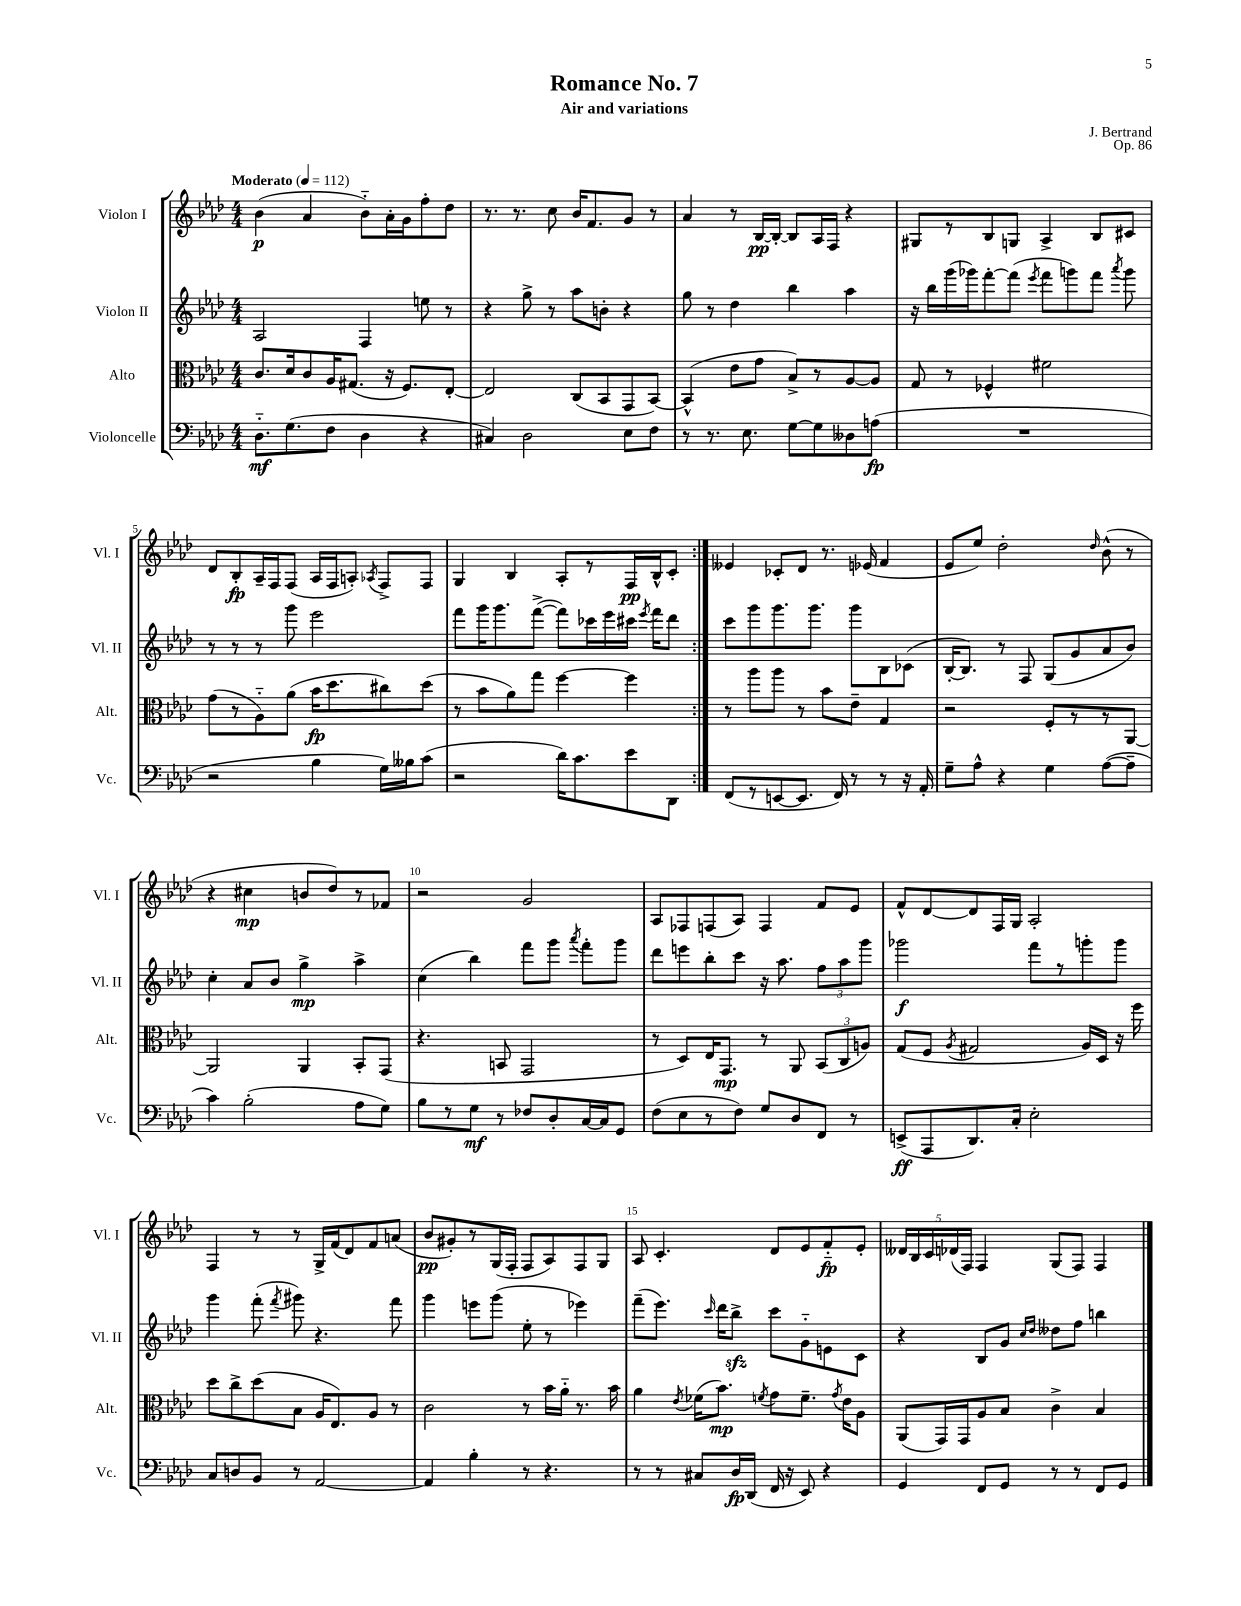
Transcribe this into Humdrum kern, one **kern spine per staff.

**kern	**dynam	**kern	**dynam	**kern	**dynam	**kern	**dynam
*part4	*part4	*part3	*part3	*part2	*part2	*part1	*part1
*staff4	*staff4	*staff3	*staff3	*staff2	*staff2	*staff1	*staff1
*I"Violoncelle	*	*I"Alto	*	*I"Violon II	*	*I"Violon I	*
*I'Vc.	*	*I'Alt.	*	*I'Vl. II	*	*I'Vl. I	*
*clefF4	*	*clefC3	*	*clefG2	*	*clefG2	*
*k[b-e-a-d-]	*	*k[b-e-a-d-]	*	*k[b-e-a-d-]	*	*k[b-e-a-d-]	*
*M4/4	*	*M4/4	*	*M4/4	*	*M4/4	*
*MM112	*	*MM112	*	*MM112	*	*MM112	*
=1	=1	=1	=1	=1	=1	=1	=1
!	!	!	!	!	!	!LO:TX:a:B:t=Moderato	!
8.D-\L	mf	8.c/L	.	2A-/	.	(4b-\	p
(8.G\	.	16d-/k	.	.	.	.	.
.	.	8c/	.	.	.	4a-/	.
8F\J	.	16A-/K	.	.	.	.	.
.	.	(8.G#X/J	.	.	.	.	.
4D-\	.	.	.	4F/	.	8b-\L)	.
.	.	16r	.	.	.	16a-'\L	.
.	.	8.F/L)	.	.	.	16g\J	.
4r	.	.	.	8een\	.	8ff'\	.
.	.	[8E-'/J	.	8r	.	8dd-\J	.
=2	=2	=2	=2	=2	=2	=2	=2
4C#X/)	.	2E-/]	.	4r	.	8.r	.
.	.	.	.	.	.	8.r	.
2D-\	.	.	.	8gg^\	.	.	.
.	.	.	.	8r	.	8cc\	.
.	.	(8C/L	.	8aa-\L	.	16b-/KL	.
.	.	.	.	.	.	8.f/	.
.	.	8BB-/	.	8bn'\J	.	.	.
8E-\L	.	8GG/	.	4r	.	8g/J	.
8F\J	.	[8BB-/J)	.	.	.	8r	.
=3	=3	=3	=3	=3	=3	=3	=3
8r	.	(4BB-^^/]	.	8gg\	.	4a-/	.
8.r	.	.	.	8r	.	.	.
.	.	8e-\L	.	4dd-\	.	8r	.
8.E-\	.	.	.	.	.	.	.
.	.	8g\J	.	.	.	[16B-/LL	pp
.	.	.	.	.	.	16B-'/JJ_	.
[8G\L	.	8B-^/L)	.	4bb-\	.	8B-/L]	.
8G\]	.	8r	.	.	.	16A-/L	.
.	.	.	.	.	.	16F/JJ	.
8D--X\	.	[8A-/	.	4aa-\	.	4r	.
(8An\J	fp	8A-/J]	.	.	.	.	.
=4	=4	=4	=4	=4	=4	=4	=4
1r	.	8G/	.	16r	.	8G#X/L	.
.	.	.	.	16bb-\LL	.	.	.
.	.	8r	.	(16ggg\	.	8r	.
.	.	.	.	16ggg-X\J)	.	.	.
.	.	4F-X^^/	.	[8fff'\	.	8B-/	.
.	.	.	.	(8fff\J]	.	8Gn/J	.
.	.	.	.	8qeee-/	.	.	.
.	.	2f#X\	.	8fff\L	.	4A-^/	.
.	.	.	.	8gggn\)	.	.	.
.	.	.	.	8fff\J	.	8B-/L	.
.	.	.	.	8qaaa-/	.	.	.
.	.	.	.	8ggg\	.	8c#X/J	.
!!LO:LB:g=z
=5	=5	=5	=5	=5	=5	=5	=5
2r	.	(8g\L	.	8r	.	8d-/L	.
.	.	8r	.	8r	.	8B-'/	fp
.	.	8A-\)	.	8r	.	16A-~/L	.
.	.	.	.	.	.	16F/J	.
.	.	(8a-\J	.	8ggg\	.	(8F/J	.
4B-\	.	16b-\KL	fp	2eee-\	.	16A-/LL	.
.	.	8.dd-\	.	.	.	16F/J	.
.	.	.	.	.	.	8An'/J)	.
.	.	.	.	.	.	8qA-X/	.
16G\LL)	.	8cc#X\)	.	.	.	8F^/L	.
16B--X\J	.	.	.	.	.	.	.
(8c\J	.	(8dd-\J	.	.	.	8F/J	.
=6	=6	=6	=6	=6	=6	=6	=6
2r	.	8r	.	8fff\L	.	4G/	.
.	.	8b-\L	.	16ggg\K	.	.	.
.	.	.	.	8.ggg\	.	.	.
.	.	8a-\)	.	.	.	4B-/	.
.	.	8gg\J	.	([8fff^\J	.	.	.
16d-\KL)	.	[4ff\	.	8fff\L])	.	8A-'/L	.
8.c\	.	.	.	.	.	.	.
.	.	.	.	16ccc-X\L	.	8r	.
.	.	.	.	16eee-\	.	.	.
8e-\	.	4ff\]	.	16ccc#X\JJ	.	16F/L	pp
.	.	.	.	8qeee-/	.	.	.
.	.	.	.	16fff\KL	.	16B-^^/J	.
8DD-\J	.	.	.	8ddd-\J	.	8c'/J	.
=7:|!	=7:|!	=7:|!	=7:|!	=7:|!	=7:|!	=7:|!	=7:|!
(8FF/L	.	8r	.	8ccc\L	.	4e--X/	.
8r	.	8aa-\L	.	8ggg\	.	.	.
[8EEn/	.	8aa-\J	.	8.ggg\	.	8c-X'/L	.
8.EE/J]	.	8r	.	.	.	8d-/J	.
.	.	.	.	8.ggg\J	.	.	.
.	.	8b-\L	.	.	.	8.r	.
16FF/)	.	.	.	.	.	.	.
8r	.	8e-~\J	.	8ggg\L	.	.	.
.	.	.	.	.	.	(16e-X/	.
8r	.	4G/	.	8B-\	.	4f/	.
16r	.	.	.	(8c-X\J	.	.	.
16AA-'/	.	.	.	.	.	.	.
=8	=8	=8	=8	=8	=8	=8	=8
8G~\L	.	2r	.	[16B-'/KL	.	8e-/L	.
.	.	.	.	8.B-/J])	.	.	.
8A-^^\J	.	.	.	.	.	8ee-/J)	.
4r	.	.	.	8r	.	2dd-'\	.
.	.	.	.	8F/	.	.	.
4G\	.	8F'/L	.	(8G/L	.	.	.
.	.	8r	.	8g/	.	.	.
.	.	.	.	.	.	16qqdd-/	.
([8A-\L	.	8r	.	8a-/	.	(8b-^^\	.
8A-~\J]	.	[8AA-/J	.	8b-/J)	.	8r	.
!!LO:LB:g=z
=9	=9	=9	=9	=9	=9	=9	=9
4c\)	.	2AA-/]	.	4cc'\	.	4r	.
(2B-'\	.	.	.	8a-/L	.	4cc#X\	mp
.	.	.	.	8b-/J	.	.	.
.	.	4AA-/	.	4gg^\	mp	8bn/L	.
.	.	.	.	.	.	8dd-/)	.
8A-\L	.	8BB-'/L	.	4aa-^\	.	8r	.
8G\J)	.	(8GG/J	.	.	.	8f-X/J	.
=10	=10	=10	=10	=10	=10	=10	=10
8B-\L	.	4.r	.	(4cc\	.	2r	.
8r	.	.	.	.	.	.	.
8G\J	mf	.	.	4bb-\)	.	.	.
8r	.	8BBn/	.	.	.	.	.
8F-X/L	.	2GG/	.	8fff\L	.	2g/	.
8D-'/	.	.	.	8ggg\J	.	.	.
.	.	.	.	8qaaa-/	.	.	.
[16C/L	.	.	.	8fff'\L	.	.	.
16C/J]	.	.	.	.	.	.	.
8GG/J	.	.	.	8ggg\J	.	.	.
=11	=11	=11	=11	=11	=11	=11	=11
(8F\L	.	8r	.	8ddd-\L	.	8A-/L	.
8E-\	.	8D-/L)	.	8eeen\	.	8F-X/	.
8r	.	16E-/K	.	8bb-'\	.	(8Fn/	.
.	.	8.GG/J	mp	.	.	.	.
8F\J)	.	.	.	8ccc\J	.	8A-/J)	.
8G/L	.	8r	.	16r	.	4F/	.
.	.	.	.	8.aa-\	.	.	.
8D-/	.	8AA-/	.	.	.	.	.
8FF/J	.	(12BB-/L	.	12ff\L	.	8f/L	.
.	.	12C/	.	12aa-\	.	.	.
8r	.	.	.	.	.	8e-/J	.
.	.	12An/J)	.	12ggg\J	.	.	.
=12	=12	=12	=12	=12	=12	=12	=12
(8EEn^/L	ff	(8G/L	.	2ggg-X\	f	8f^^/L	.
8AAA-/	.	8F/J	.	.	.	[8d-/	.
.	.	8qA-/	.	.	.	.	.
8.DD-/)	.	2G#X/	.	.	.	8d-/]	.
.	.	.	.	.	.	16F/L	.
16C'/Jk	.	.	.	.	.	16G/JJ	.
2E-'\	.	.	.	8fff\L	.	2A-'/	.
.	.	.	.	8r	.	.	.
.	.	16A-/LL)	.	8gggn'\	.	.	.
.	.	16D-/JJ	.	.	.	.	.
.	.	16r	.	8ggg\J	.	.	.
.	.	16ff\	.	.	.	.	.
!!LO:LB:g=z
=13	=13	=13	=13	=13	=13	=13	=13
8C/L	.	8dd-\L	.	4ggg\	.	4F/	.
8Dn/	.	8cc^\	.	.	.	.	.
8BB-/J	.	(8dd-\	.	(8fff'\	.	8r	.
.	.	.	.	8qfff/	.	.	.
8r	.	8B-\J	.	8ggg#X\)	.	8r	.
[2AA-/	.	16A-/KL	.	4.r	.	16G^/LL	.
.	.	8.E-/)	.	.	.	(16f/J	.
.	.	.	.	.	.	8d-/)	.
.	.	8A-/J	.	.	.	8f/	.
.	.	8r	.	8fff\	.	(8an/J	.
=14	=14	=14	=14	=14	=14	=14	=14
4AA-/]	.	2c\	.	4ggg\	.	8b-/L	pp
.	.	.	.	.	.	8g#X'/)	.
4B-'\	.	.	.	8eeen\L	.	8r	.
.	.	.	.	(8ggg\J	.	(16G/L	.
.	.	.	.	.	.	16F'/JJ	.
8r	.	8r	.	8ee-'\	.	8F/L	.
4.r	.	16b-\LL	.	8r	.	8A-/)	.
.	.	16a-\JJ	.	.	.	.	.
.	.	8.r	.	4eee-X\)	.	8F/	.
.	.	.	.	.	.	8G/J	.
.	.	16b-\	.	.	.	.	.
=15	=15	=15	=15	=15	=15	=15	=15
8r	.	4a-\	.	(8fff~\L	.	8A-/	.
8r	.	.	.	8.eee-\J)	.	4.c'/	.
.	.	8qe-/	.	.	.	.	.
8C#X/L	.	(16f-X\KL	.	.	.	.	.
.	.	.	.	16qqccc/	.	.	.
.	.	8.b-\J)	mp	16ddd-\KL	.	.	.
16D-/L	fp	.	.	8bb-zz^\J	.	.	.
(16DD-/JJ	.	.	.	.	.	.	.
.	.	8qfn/	.	.	.	.	.
16FF/	.	8g\L	.	8ccc\L	.	8d-/L	.
16r	.	.	.	.	.	.	.
8EE-/)	.	8.f~\J	.	8g\	.	8e-/	.
4r	.	.	.	8en\	.	8f/	fp
.	.	8qg/	.	.	.	.	.
.	.	16e-\KL	.	.	.	.	.
.	.	8A-\J	.	8c\J	.	8e-'/J	.
=16	=16	=16	=16	=16	=16	=16	=16
4GG/	.	(8AA-/L	.	4r	.	20d--X/LL	.
.	.	.	.	.	.	20B-/	.
.	.	.	.	.	.	20c/	.
.	.	16GG/L)	.	.	.	.	.
.	.	.	.	.	.	(20d-X/	.
.	.	16GG/J	.	.	.	.	.
.	.	.	.	.	.	20F/JJ)	.
8FF/L	.	8A-/	.	8B-/L	.	4F/	.
8GG/J	.	8B-/J	.	8g/J	.	.	.
.	.	.	.	16qqcc/LL	.	.	.
.	.	.	.	16qqdd-/JJ	.	.	.
8r	.	4c^\	.	8dd--X\L	.	(8G/L	.
8r	.	.	.	8ff\J	.	8F/J)	.
8FF/L	.	4B-/	.	4bbn\	.	4F/	.
8GG/J	.	.	.	.	.	.	.
==	==	==	==	==	==	==	==
*-	*-	*-	*-	*-	*-	*-	*-
